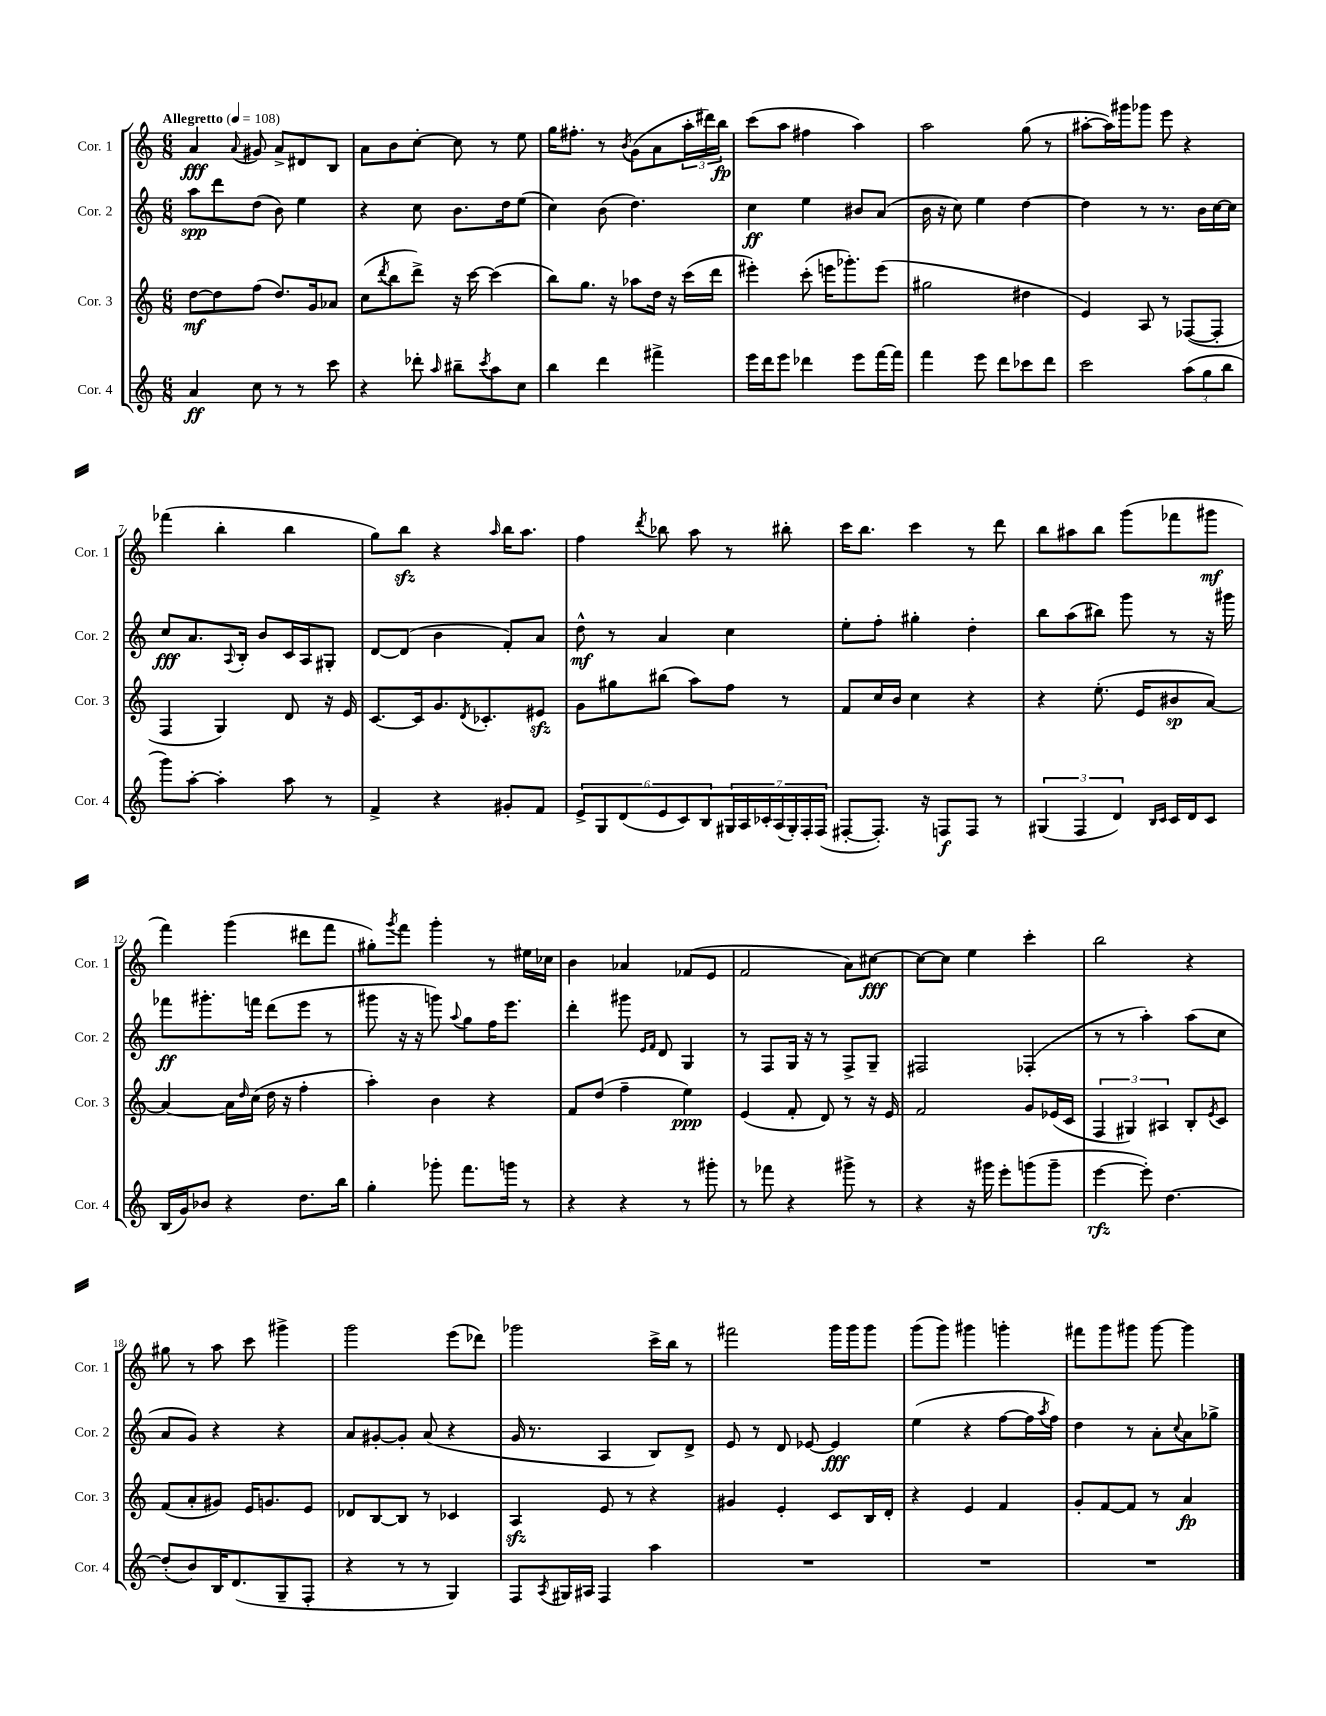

**kern	**dynam	**kern	**dynam	**kern	**dynam	**kern	**dynam
*part4	*part4	*part3	*part3	*part2	*part2	*part1	*part1
*staff4	*staff4	*staff3	*staff3	*staff2	*staff2	*staff1	*staff1
*I"Cor. 4	*	*I"Cor. 3	*	*I"Cor. 2	*	*I"Cor. 1	*
*I'Cor. 4	*	*I'Cor. 3	*	*I'Cor. 2	*	*I'Cor. 1	*
*clefG2	*	*clefG2	*	*clefG2	*	*clefG2	*
*k[]	*	*k[]	*	*k[]	*	*k[]	*
*M6/8	*	*M6/8	*	*M6/8	*	*M6/8	*
*MM108	*	*MM108	*	*MM108	*	*MM108	*
=1	=1	=1	=1	=1	=1	=1	=1
!	!	!	!	!	!	!LO:TX:a:B:t=Allegretto	!
4a/	ff	[8dd\L	mf	8aa\L	spp	4a/	fff
.	.	8dd\]	.	8ddd\	.	.	.
.	.	.	.	.	.	8qqa/	.
8cc\	.	(8ff\J	.	(8dd\J	.	8g#X/	.
8r	.	8.dd/L)	.	8b\)	.	8a^/L	.
8r	.	.	.	4ee\	.	8d#X/	.
.	.	16g/k	.	.	.	.	.
8ccc\	.	8a-X/J	.	.	.	8B/J	.
=2	=2	=2	=2	=2	=2	=2	=2
4r	.	(8cc\L	.	4r	.	8a\L	.
.	.	8qddd/	.	.	.	.	.
.	.	8bb\	.	.	.	8b\	.
8ddd-X'\	.	8ddd^\J)	.	8cc\	.	[8cc'\J	.
16qqaa/	.	.	.	.	.	.	.
8bb#X~\L	.	16r	.	8.b\L	.	8cc\]	.
.	.	[16ccc\	.	.	.	.	.
8qccc/	.	.	.	.	.	.	.
8aa\	.	(4ccc\]	.	.	.	8r	.
.	.	.	.	16dd\k	.	.	.
8cc\J	.	.	.	(8ee\J	.	8ee\	.
=3	=3	=3	=3	=3	=3	=3	=3
4bb\	.	8bb\L)	.	4cc\)	.	16gg\KL	.
.	.	.	.	.	.	8.ff#X'\J	.
.	.	8.gg\J	.	.	.	.	.
4ddd\	.	.	.	(8b\	.	8r	.
.	.	16r	.	.	.	.	.
.	.	.	.	.	.	8qb/	.
.	.	8aa-X\L	.	4.dd\)	.	(8g\L	.
4fff#X^\	.	16dd\Jk	.	.	.	8a\	.
.	.	16r	.	.	.	.	.
.	.	(16ccc\LL	.	.	.	24aa'\L	.
.	.	.	.	.	.	24ddd#X\)	.
.	.	16ddd\JJ	.	.	.	.	.
.	.	.	.	.	.	24bb\JJ	fp
=4	=4	=4	=4	=4	=4	=4	=4
16eee\LL	.	4eee#X'\)	.	4cc\	ff	(8ccc\L	.
16ddd\J	.	.	.	.	.	.	.
8eee\J	.	.	.	.	.	8aa\J	.
4ddd-X\	.	(8ccc'\	.	4ee\	.	4ff#X\	.
.	.	16eeen\KL	.	.	.	.	.
.	.	8.ggg-X'\)	.	.	.	.	.
8eee\L	.	.	.	8b#X/L	.	4aa\)	.
[16fff\L	.	(8eee\J	.	(8a/J	.	.	.
16fff\JJ]	.	.	.	.	.	.	.
=5	=5	=5	=5	=5	=5	=5	=5
4fff\	.	2gg#X\	.	16b\	.	2aa\	.
.	.	.	.	16r	.	.	.
.	.	.	.	8cc\)	.	.	.
8eee\	.	.	.	4ee\	.	.	.
8ddd\L	.	.	.	.	.	.	.
8ccc-X\	.	4dd#X\	.	[4dd\	.	(8gg\	.
8ddd\J	.	.	.	.	.	8r	.
=6	=6	=6	=6	=6	=6	=6	=6
2ccc\	.	4e/)	.	4dd\]	.	[8aa#X'\L	.
.	.	.	.	.	.	16aa#\L])	.
.	.	.	.	.	.	16ggg#X\J	.
.	.	8A/	.	8r	.	8ggg-X\J	.
.	.	8r	.	8.r	.	8eee\	.
(12aa\L	.	([8F-X/L	.	.	.	4r	.
.	.	.	.	16b\LL	.	.	.
12gg\	.	.	.	.	.	.	.
.	.	8F-'/J]	.	[16cc\	.	.	.
12bb\J	.	.	.	.	.	.	.
.	.	.	.	16cc\JJ]	.	.	.
!!LO:LB:g=z
=7	=7	=7	=7	=7	=7	=7	=7
8ggg\L)	.	4F/	.	8cc/L	fff	(4fff-X\	.
[8aa'\J	.	.	.	8.a/	.	.	.
4aa'\]	.	4G/)	.	.	.	4bb'\	.
.	.	.	.	8qqA/	.	.	.
.	.	.	.	16B'/Jk	.	.	.
.	.	.	.	8b/L	.	.	.
8aa\	.	8d/	.	16c/L	.	4bb\	.
.	.	.	.	16A/J	.	.	.
8r	.	16r	.	8G#X'/J	.	.	.
.	.	16e/	.	.	.	.	.
=8	=8	=8	=8	=8	=8	=8	=8
4f^/	.	[8.c/L	.	[8d/L	.	8gg\L)	.
.	.	.	.	(8d/J]	.	8bbzz\J	.
.	.	16c/k]	.	.	.	.	.
4r	.	8.g/	.	4b\	.	4r	.
.	.	8qd/	.	.	.	.	.
.	.	8.c-X'/	.	.	.	.	.
.	.	.	.	.	.	16qqaa/	.
8g#X'/L	.	.	.	8f'/L)	.	16bb\KL	.
.	.	.	.	.	.	8.aa\J	.
8f/J	.	8e#Xzz/J	.	8a/J	.	.	.
=9	=9	=9	=9	=9	=9	=9	=9
12e^/L	.	8g\L	.	8dd^^\	mf	4ff\	.
12G/	.	.	.	.	.	.	.
.	.	8gg#X\	.	8r	.	.	.
(12d/	.	.	.	.	.	.	.
.	.	.	.	.	.	8qddd/	.
12e/	.	(8bb#X\J	.	4a/	.	8bb-X\	.
12c/)	.	.	.	.	.	.	.
.	.	8aa\L)	.	.	.	8aa\	.
12B/	.	.	.	.	.	.	.
28G#X/L	.	8ff\J	.	4cc\	.	8r	.
28A/	.	.	.	.	.	.	.
28c-X'/	.	.	.	.	.	.	.
(28A/	.	.	.	.	.	.	.
.	.	8r	.	.	.	8bb#X'\	.
28G#'/)	.	.	.	.	.	.	.
28F'/	.	.	.	.	.	.	.
(28F/JJ	.	.	.	.	.	.	.
=10	=10	=10	=10	=10	=10	=10	=10
[8F#X'/L	.	8f/L	.	8ee'\L	.	16ccc\KL	.
.	.	.	.	.	.	8.bb\J	.
8.F#'/J])	.	16cc/L	.	8ff'\J	.	.	.
.	.	16b/JJ	.	.	.	.	.
.	.	4cc\	.	4gg#X'\	.	4ccc\	.
16r	.	.	.	.	.	.	.
8Fn/L	f	.	.	.	.	.	.
8F/J	.	4r	.	4dd'\	.	8r	.
8r	.	.	.	.	.	8ddd\	.
=11	=11	=11	=11	=11	=11	=11	=11
(6G#X/	.	4r	.	8bb\L	.	8bb\L	.
.	.	.	.	(8aa\	.	8aa#X\	.
6F/	.	.	.	.	.	.	.
.	.	(8.ee'\	.	8bb#X\J)	.	8bb\J	.
6d/)	.	.	.	.	.	.	.
.	.	.	.	8ggg\	.	(8ggg\L	.
.	.	16e/KL	.	.	.	.	.
16qqB/LL	.	.	.	.	.	.	.
16qqc/JJ	.	.	.	.	.	.	.
16c/LL	.	8b#X/	sp	8r	.	8fff-X\	.
16d/J	.	.	.	.	.	.	.
8c/J	.	[8a/J)	.	16r	.	8ggg#X\J	mf
.	.	.	.	16ggg#X\	.	.	.
!!LO:LB:g=z
=12	=12	=12	=12	=12	=12	=12	=12
(16B/LL	.	4a/_	.	8fff-X\L	ff	4fff\)	.
16g/J)	.	.	.	.	.	.	.
8b-X/J	.	.	.	8.ggg#X'\	.	.	.
4r	.	16a\LL]	.	.	.	(4ggg\	.
.	.	16qqdd/	.	.	.	.	.
.	.	(16cc\JJ	.	16fffn\Jk	.	.	.
.	.	16dd\	.	(8ddd\L	.	.	.
.	.	16r	.	.	.	.	.
8.dd\L	.	4ff'\	.	8eee\J	.	8ddd#X\L	.
.	.	.	.	8r	.	8fff\J	.
16bb\Jk	.	.	.	.	.	.	.
=13	=13	=13	=13	=13	=13	=13	=13
4gg'\	.	4aa'\)	.	8ggg#X\	.	8gg#X'\L)	.
.	.	.	.	.	.	8qggg/	.
.	.	.	.	16r	.	8fff\J	.
.	.	.	.	16r	.	.	.
8ggg-X'\	.	4b\	.	8gggn\)	.	4ggg'\	.
.	.	.	.	8qqaa/	.	.	.
8.fff\L	.	.	.	8gg\L	.	.	.
.	.	4r	.	16ff\K	.	8r	.
16gggn\Jk	.	.	.	8.eee\J	.	.	.
8r	.	.	.	.	.	16ee#X\LL	.
.	.	.	.	.	.	16cc-X\JJ	.
=14	=14	=14	=14	=14	=14	=14	=14
4r	.	8f/L	.	4ddd'\	.	4b\	.
.	.	(8dd/J	.	.	.	.	.
4r	.	4ff~\	.	8ggg#X\	.	4a-X/	.
.	.	.	.	16qqe/LL	.	.	.
.	.	.	.	16qqf/JJ	.	.	.
.	.	.	.	8d/	.	.	.
8r	.	4ee\)	ppp	4G/	.	(8f-X/L	.
8ggg#X'\	.	.	.	.	.	8e/J	.
=15	=15	=15	=15	=15	=15	=15	=15
8r	.	(4e/	.	8r	.	2f/	.
8fff-X\	.	.	.	8F/L	.	.	.
4r	.	8f'/	.	16G/Jk	.	.	.
.	.	.	.	16r	.	.	.
.	.	8d/)	.	8r	.	.	.
8ggg#X^\	.	8r	.	8F^/L	.	8a\L)	.
8r	.	16r	.	8G~/J	.	[8cc#X\J	fff
.	.	16e/	.	.	.	.	.
=16	=16	=16	=16	=16	=16	=16	=16
4r	.	2f/	.	2F#X/	.	8cc#\L_	.
.	.	.	.	.	.	8cc#\J]	.
16r	.	.	.	.	.	4ee\	.
16ggg#X\	.	.	.	.	.	.	.
8eee'\L	.	.	.	.	.	.	.
(8gggn\	.	8g/L	.	(4F-X'/	.	4ccc'\	.
8ggg~\J	.	(16e-X/L	.	.	.	.	.
.	.	16c/JJ	.	.	.	.	.
=17	=17	=17	=17	=17	=17	=17	=17
[4eee\	rfz	6F/	.	8r	.	2bb\	.
.	.	.	.	8r	.	.	.
.	.	6G#X/)	.	.	.	.	.
8eee'\])	.	.	.	4aa'\)	.	.	.
.	.	6A#X/	.	.	.	.	.
[4.dd\	.	.	.	.	.	.	.
.	.	8B'/L	.	(8aa\L	.	4r	.
.	.	8qe/	.	.	.	.	.
.	.	8c/J	.	8cc\J	.	.	.
!!LO:LB:g=z
=18	=18	=18	=18	=18	=18	=18	=18
(8dd'/L]	.	(8f/L	.	8a/L	.	8gg#X\	.
8b/)	.	8a'/	.	8g/J)	.	8r	.
16B/K	.	8g#X/J)	.	4r	.	8aa\	.
(8.d/	.	.	.	.	.	.	.
.	.	16e/KL	.	.	.	8ccc\	.
.	.	8.gn/	.	.	.	.	.
8G~/	.	.	.	4r	.	4ggg#X^\	.
8F'/J	.	8e/J	.	.	.	.	.
=19	=19	=19	=19	=19	=19	=19	=19
4r	.	8d-X/L	.	8a/L	.	2ggg\	.
.	.	[8B/	.	[8g#X'/	.	.	.
8r	.	8B/J]	.	8g#'/J]	.	.	.
8r	.	8r	.	(8a/	.	.	.
4G/)	.	4c-X/	.	4r	.	(8eee\L	.
.	.	.	.	.	.	8ddd-X\J)	.
=20	=20	=20	=20	=20	=20	=20	=20
8F/L	.	4Azz/	.	16g/	.	2ggg-X\	.
.	.	.	.	8.r	.	.	.
8qA/	.	.	.	.	.	.	.
16G#X/L	.	.	.	.	.	.	.
16A#X/JJ	.	.	.	.	.	.	.
4F/	.	8e/	.	4A/	.	.	.
.	.	8r	.	.	.	.	.
4aa\	.	4r	.	8B/L)	.	16ccc^\LL	.
.	.	.	.	.	.	16bb\JJ	.
.	.	.	.	8d^/J	.	8r	.
=21	=21	=21	=21	=21	=21	=21	=21
2.r	.	4g#X/	.	8e/	.	2fff#X\	.
.	.	.	.	8r	.	.	.
.	.	4e'/	.	8d/	.	.	.
.	.	.	.	[8e-X/	.	.	.
.	.	8c/L	.	4e-/]	fff	16ggg\LL	.
.	.	.	.	.	.	16ggg\J	.
.	.	16B/L	.	.	.	8ggg\J	.
.	.	16d'/JJ	.	.	.	.	.
=22	=22	=22	=22	=22	=22	=22	=22
2.r	.	4r	.	(4ee\	.	(8ggg\L	.
.	.	.	.	.	.	8ggg\J)	.
.	.	4e/	.	4r	.	4ggg#X\	.
.	.	4f/	.	[8ff\L	.	4gggn'\	.
.	.	.	.	16ff\L]	.	.	.
.	.	.	.	8qaa/	.	.	.
.	.	.	.	16ff\JJ)	.	.	.
=23	=23	=23	=23	=23	=23	=23	=23
2.r	.	8g'/L	.	4dd\	.	8fff#X\L	.
.	.	[8f/	.	.	.	8ggg\	.
.	.	8f/J]	.	8r	.	8ggg#X\J	.
.	.	8r	.	8a'\L	.	[8ggg#\	.
.	.	.	.	8qqcc/	.	.	.
.	.	4a/	fp	8a\	.	4ggg#\]	.
.	.	.	.	8gg-X^\J	.	.	.
==	==	==	==	==	==	==	==
*-	*-	*-	*-	*-	*-	*-	*-
